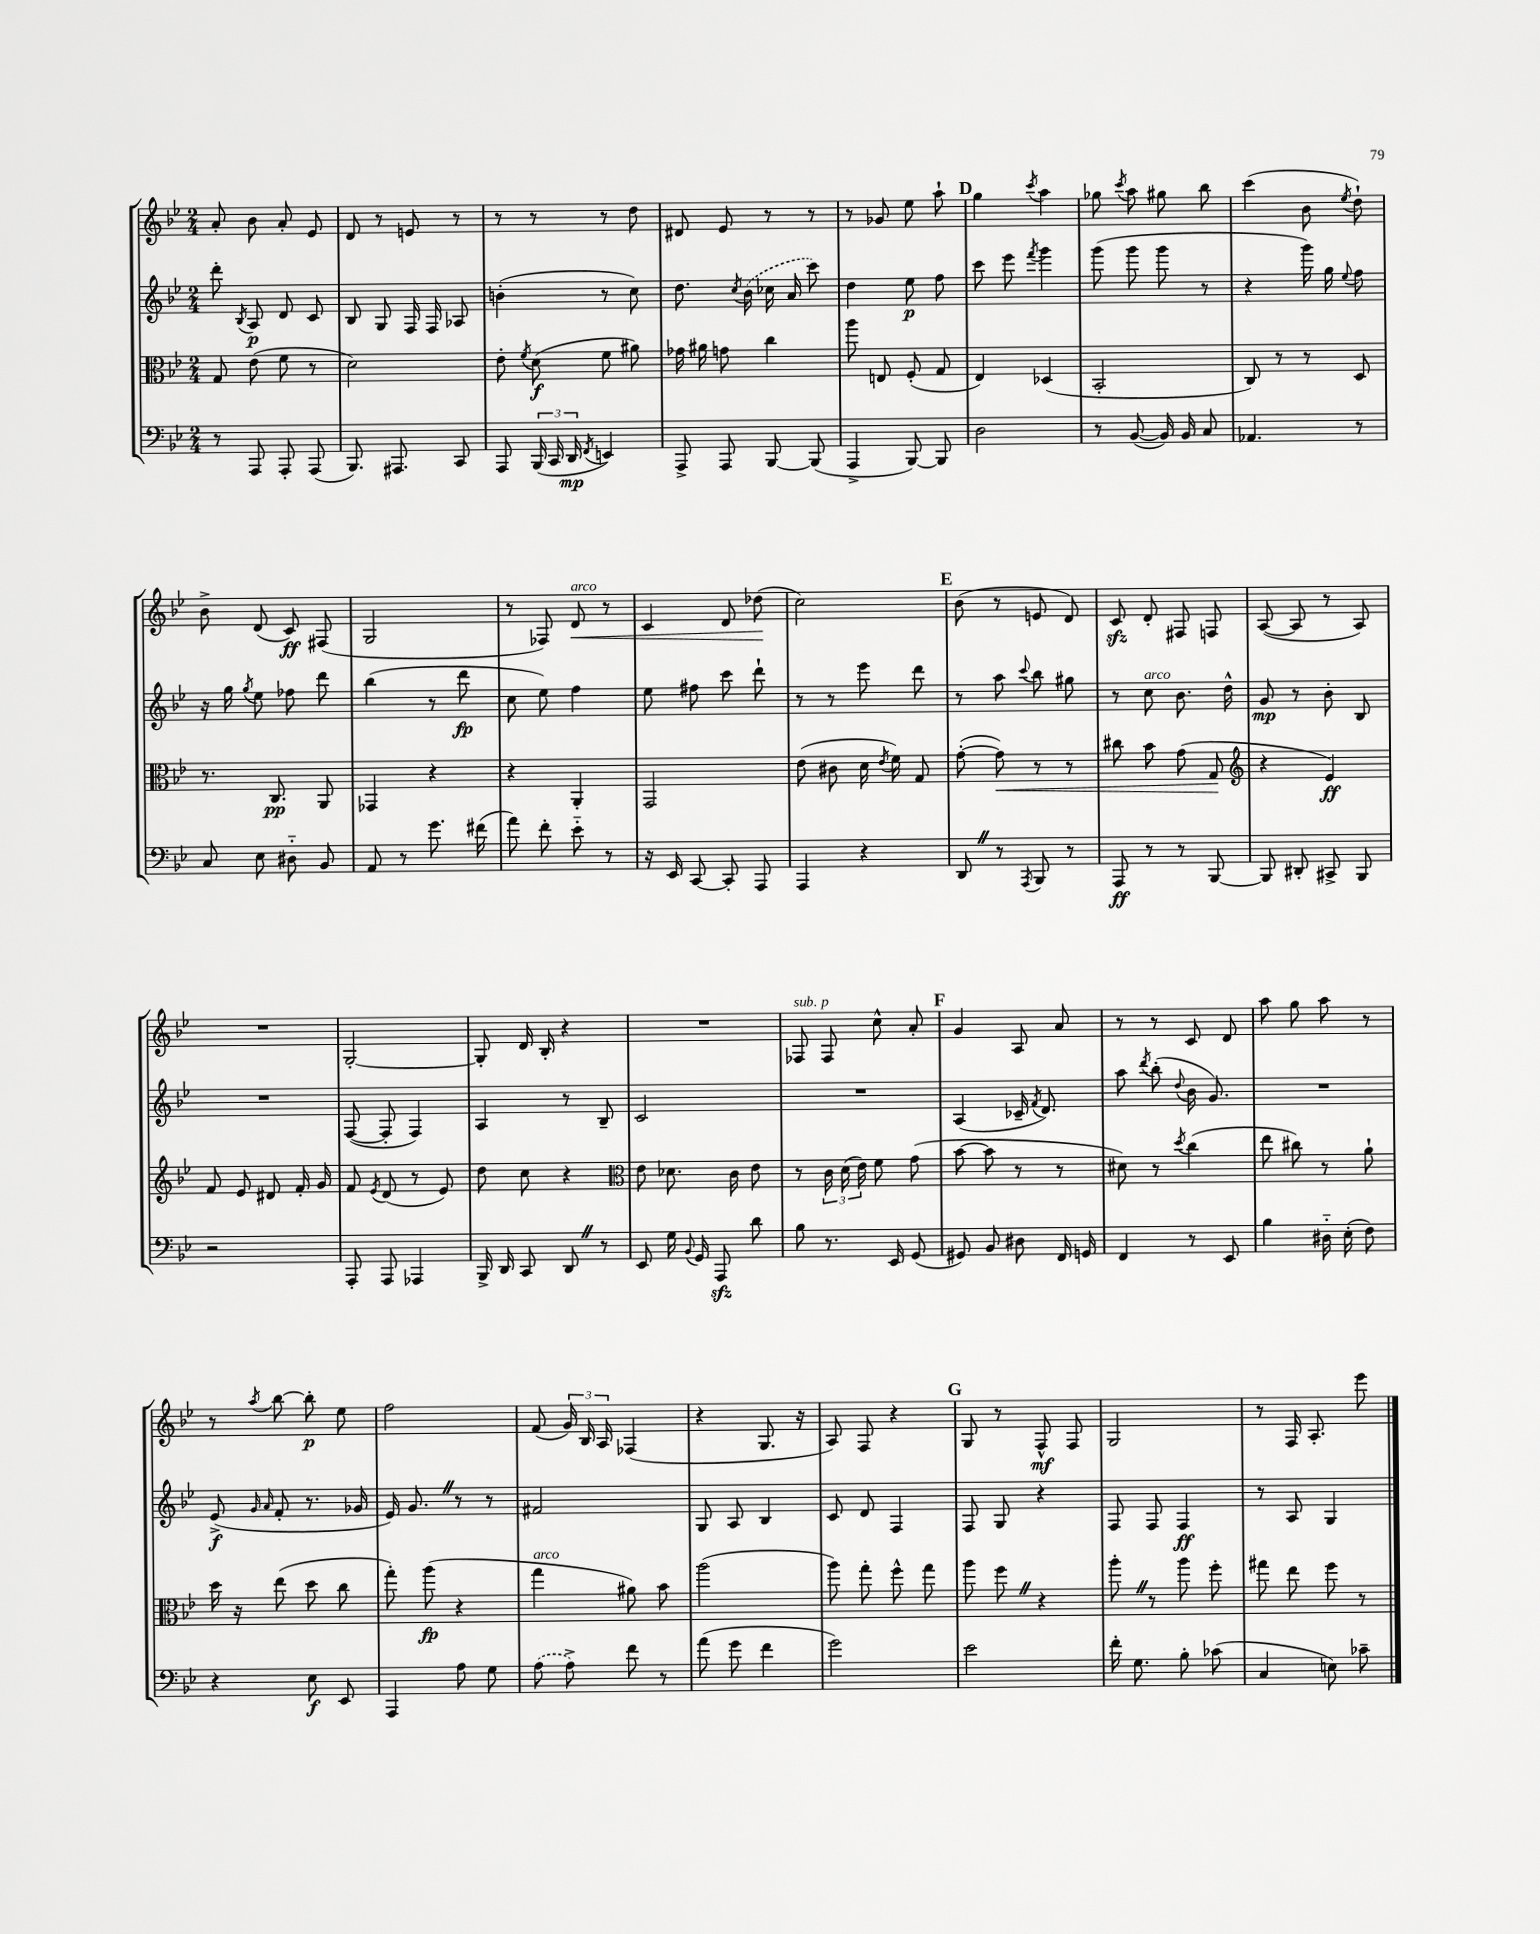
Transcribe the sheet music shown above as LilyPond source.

<<
\new StaffGroup <<
\new Staff = "s0" {
    \clef treble \key bes \major \numericTimeSignature \time 2/4
    \autoBeamOff a'8-. bes'8 a'8-. ees'8 |
    d'8 r8 e'8 r8 |
    r8 r8 r8 d''8 |
    dis'8 ees'8 r8 r8 |
    r8 ges'8 ees''8 a''8-! |
    \mark \markup { \bold "D" } g''4 \acciaccatura { c'''8 } a''4 |
    ges''8 \acciaccatura { c'''8 } a''8 gis''8 bes''8 |
    c'''4( bes'8 \acciaccatura { ees''8 } d''8-!) |
    bes'8-> d'8( c'8\ff) fis8( |
    g2 |
    r8 fes8) d'8\<^\markup { \italic "arco" } r8 |
    c'4 d'8 des''8\!( |
    c''2) |
    \mark \markup { \bold "E" } bes'8( r8 e'8 d'8) |
    c'8\sfz d'8-. fis8 f8 |
    a8~( a8 r8 a8) |
    R2 |
    g2~-. |
    g8-. d'16 bes16-. r4 |
    R2 |
    fes8^\markup { \italic "sub. p" } fes8 c''8-^ a'8-. |
    \mark \markup { \bold "F" } g'4 a8 a'8 |
    r8 r8 c'8 d'8 |
    a''8 g''8 a''8 r8 |
    r8 \acciaccatura { a''8 } bes''8~ bes''8-.\p ees''8 |
    f''2 |
    f'8( \tuplet 3/2 { g'16) bes16 a16 } fes4( |
    r4 g8. r16 |
    a8) f8 r4 |
    \mark \markup { \bold "G" } g8 r8 f8-^\mf f8 |
    g2 |
    r8 f16 a8.-. ees'''8 \bar "|." |
}
\new Staff = "s1" {
    \clef treble \key bes \major \numericTimeSignature \time 2/4
    \autoBeamOff d'''8-. \acciaccatura { bes8 } a8\p d'8 c'8 |
    bes8 g8 f16 f16 aes8 |
    b'4-.( r8 c''8) |
    d''8. \acciaccatura { c''8 } \once \slurDashed bes'16( ces''16 a'16 c'''8) |
    d''4 ees''8\p f''8 |
    \mark \markup { \bold "D" } c'''8 ees'''8 \acciaccatura { f'''8 } g'''4 |
    g'''8( g'''8 g'''8 r8 |
    r4 g'''16) g''16 \appoggiatura { ees''8 } f''8 |
    r16 g''16 \acciaccatura { g''8 } ees''8 fes''8 d'''8 |
    bes''4( r8 d'''8\fp |
    c''8 ees''8) f''4 |
    ees''8 fis''8 c'''8 d'''8-! |
    r8 r8 ees'''8 d'''8 |
    \mark \markup { \bold "E" } r8 a''8 \appoggiatura { c'''8 } bes''8 gis''8 |
    r8 c''8^\markup { \italic "arco" } bes'8. d''16-^ |
    g'8\mp r8 bes'8-. bes8 |
    R2 |
    f8~( f8-. f4) |
    a4 r8 bes8-- |
    c'2 |
    R2 |
    \mark \markup { \bold "F" } a4( ces'16-- \acciaccatura { f'8 } d'8.) |
    a''8 \acciaccatura { d'''8 } bes''8-.( \appoggiatura { d''8 } bes'16 g'8.) |
    R2 |
    ees'8->\f( \grace { g'16 a'16 } f'8-. r8. ges'16 |
    ees'16) g'8. \once \override BreathingSign.text = \markup { \musicglyph "scripts.caesura.straight" } \breathe r8 r8 |
    fis'2 |
    g8 a8 bes4 |
    c'8 d'8 f4 |
    \mark \markup { \bold "G" } f8 g8 r4 |
    f8 f8 f4\ff |
    r8 a8 g4 \bar "|." |
}
\new Staff = "s2" {
    \clef alto \key bes \major \numericTimeSignature \time 2/4
    \autoBeamOff g8 ees'8( f'8 r8 |
    d'2) |
    ees'8-. \acciaccatura { f'8 } d'8\f( f'8 ais'8) |
    ges'16 ais'16 g'8 c''4 |
    a''8 e8 f8-.( g8 |
    \mark \markup { \bold "D" } ees4) des4( |
    bes,2-. |
    c8) r8 r8 d8 |
    r8. c8.\pp a,8 |
    ges,4 r4 |
    r4 a,4-. |
    g,2 |
    ees'8( cis'8 d'16 \acciaccatura { ees'8 } f'16) g8 |
    \mark \markup { \bold "E" } g'8~-.( g'8\<) r8 r8 |
    cis''8 bes'8 g'8( g8\! |
    \clef treble r4 ees'4\ff) |
    f'8 ees'8 dis'8 f'16-. g'16 |
    f'8 \acciaccatura { ees'8 } d'8( r8 ees'8) |
    d''8 c''8 r4 |
    \clef alto ees'8 des'8. c'16 ees'8 |
    r8 \tuplet 3/2 { c'16 d'16( ees'16) } f'8 g'8( |
    \mark \markup { \bold "F" } bes'8~ bes'8 r8 r8 |
    dis'8) r8 \acciaccatura { d''8 } c''4( |
    ees''8 cis''8) r8 a'8-! |
    d''16 r16 ees''8( d''8 c''8 |
    g''8-.) a''8\fp( r4 |
    g''4^\markup { \italic "arco" } ais'8) bes'8 |
    a''2( |
    a''8) g''8-. f''8-^ g''8 |
    \mark \markup { \bold "G" } a''8 f''8 \once \override BreathingSign.text = \markup { \musicglyph "scripts.caesura.straight" } \breathe r4 |
    a''8-. \once \override BreathingSign.text = \markup { \musicglyph "scripts.caesura.straight" } \breathe r8 a''8 f''8-. |
    gis''8 ees''8 f''8 r8 \bar "|." |
}
\new Staff = "s3" {
    \clef bass \key bes \major \numericTimeSignature \time 2/4
    \autoBeamOff r8 a,,8 a,,8-. a,,8( |
    bes,,8.) ais,,8. c,8 |
    a,,8 \tuplet 3/2 { bes,,16( c,16 d,16\mp } \acciaccatura { f,8 } e,4) |
    a,,8-> a,,8 bes,,8~ bes,,8( |
    a,,4-> bes,,8~) bes,,8 |
    \mark \markup { \bold "D" } d2 |
    r8 bes,8~( bes,16) bes,16 c8 |
    aes,4. r8 |
    c8 ees8 dis8-_ bes,8 |
    a,8 r8 g'8. fis'16( |
    a'8) f'8-. ees'8-_ r8 |
    r16 ees,16 c,8~ c,8-. a,,8 |
    a,,4 r4 |
    \mark \markup { \bold "E" } d,8 \once \override BreathingSign.text = \markup { \musicglyph "scripts.caesura.straight" } \breathe r8 \acciaccatura { a,,8 } bes,,8 r8 |
    a,,8\ff r8 r8 bes,,8~ |
    bes,,8 dis,8-. cis,8-> bes,,8 |
    r2 |
    a,,8-. a,,8 aes,,4 |
    bes,,16-> d,16 c,8 d,8 \once \override BreathingSign.text = \markup { \musicglyph "scripts.caesura.straight" } \breathe r8 |
    ees,8 g16 \appoggiatura { bes,8 } g,16 a,,8\sfz d'8 |
    bes8 r8. ees,16 g,8( |
    \mark \markup { \bold "F" } gis,8) bes,8 dis8 f,16 g,16 |
    f,4 r8 ees,8 |
    bes4 dis16-_ ees16-.( f8) |
    r4 ees8\f ees,8 |
    a,,4 a8 g8 |
    \once \slurDashed a8( a8->) f'8 r8 |
    a'8( g'8 f'4 |
    g'2) |
    \mark \markup { \bold "G" } ees'2 |
    f'16-. g8. bes8-. ces'8( |
    c4 e8) ces'8-- \bar "|." |
}
>>
>>
\layout { \context { \Score \remove "Bar_number_engraver" } }
